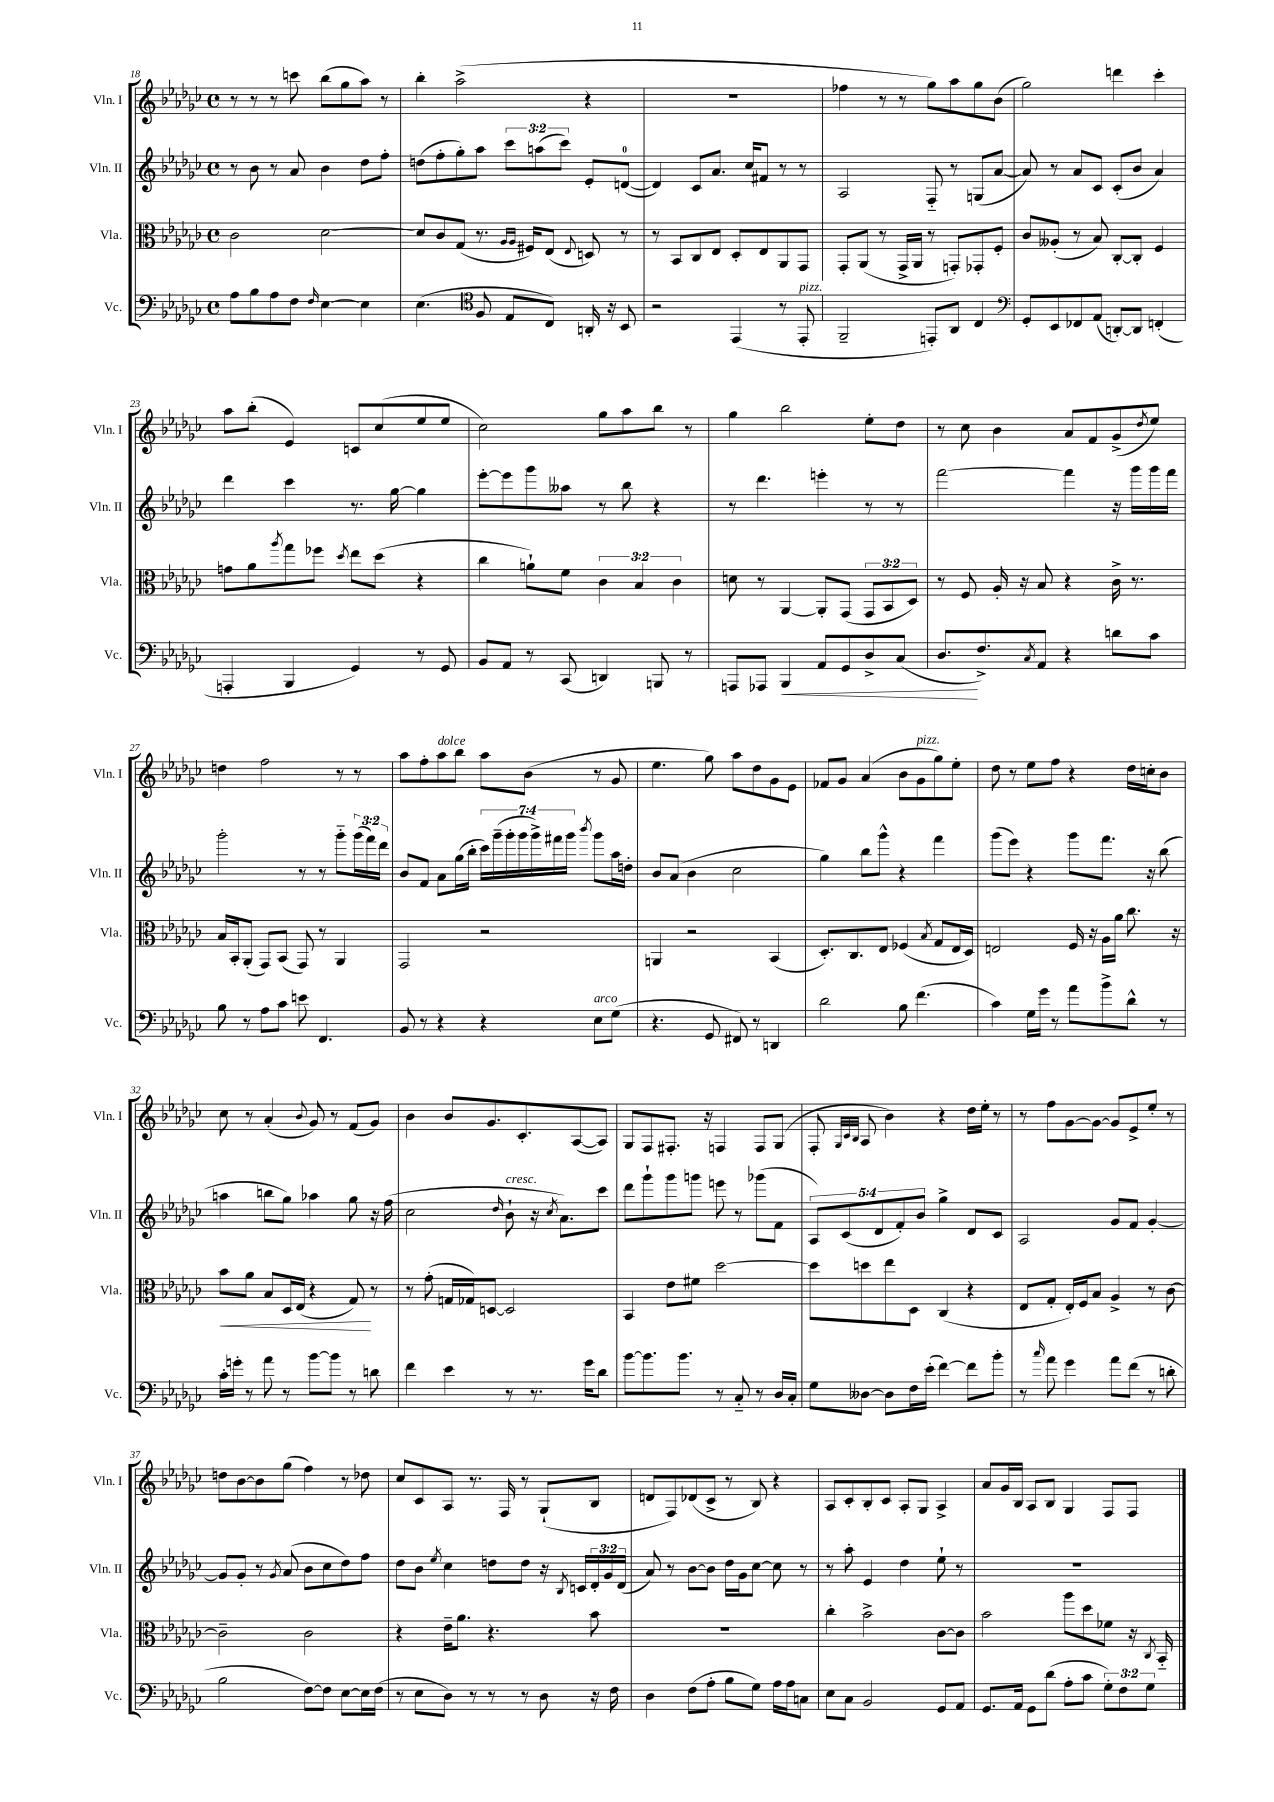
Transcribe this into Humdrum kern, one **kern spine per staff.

**kern	**kern	**kern	**kern
*staff4	*staff3	*staff2	*staff1
*clefF4	*clefC3	*clefG2	*clefG2
*k[b-e-a-d-g-c-]	*k[b-e-a-d-g-c-]	*k[b-e-a-d-g-c-]	*k[b-e-a-d-g-c-]
*M4/4	*M4/4	*M4/4	*M4/4
*met(c)	*met(c)	*met(c)	*met(c)
8A-	2c-	8r	8r
8B-	.	8b-	8r
8A-	.	8r	8r
8F	.	8a-	8ccc
16qqF	.	.	.
[4E-	[2d-	4b-	(8bb-
.	.	.	8gg-
4E-]	.	8dd-	8aa-)
.	.	8ff'	8r
=	=	=	=
(4.E-	8d-]	(8dd	4bb-'
.	8c-	8ff'	.
.	(8G-	8gg-')	(2aa-^
*clefC4	*	*	*
8F	8.r	8aa-	.
8E-	.	12ccc-	.
.	16qqA-	.	.
.	16qqA-	.	.
.	16F#)	.	.
.	.	(12aa	.
8C-)	(8E-	.	.
.	.	12ccc-)	.
.	8qqE-	.	.
16AA'	8D)	8e-'	4r
16r	.	.	.
8BB-	8r	([8d	.
=	=	=	=
2r	8r	4d])	1r
.	8BB-	.	.
.	8C-	8c-	.
.	8E-	8.a-	.
(4EE-	8D-'	.	.
.	.	16cc-	.
.	8E-	8f#	.
8r	8AA-	8r	.
8EE-'	8GG-	8r	.
=	=	=	=
2FF~	8GG-'	2A-	4ff-
.	(8AA-	.	.
.	8r	.	8r
.	16GG-^	.	8r
.	16AA-	.	.
8EE')	8r	8F'~	8gg-)
8AA-	8GG')	8r	8aa-
4C-	8GG-'	(8G	8gg-
.	8F'	[8a-	(8b-
=	=	=	=
*clefF4	*	*	*
8GG-'	8c-	8a-])	2gg-)
8EE-	(8A--'	8r	.
8FF-	8r	8a-	.
(8AA-	8B-)	8c-	.
[8DD')	[8C-'	(8c-'	4ddd
8DD]	8C-']	8b-	.
(4FF'	4F	4a-)	4ccc-'
=	=	=	=
4AAA'	8g	4ddd-	8aa-
.	8a-	.	(8bb-'
.	8qaa-	.	.
4BBB-	8gg-	4ccc-	4e-)
.	8ff-	.	.
.	8qdd-	.	.
4GG-)	8ee-	8.r	8c
.	(8dd-	.	(8cc-
.	.	[16gg-	.
8r	4r	4gg-]	8ee-
8GG-	.	.	8ee-
=	=	=	=
8BB-	4cc-	[8eee-'	2cc-)
8AA-	.	8eee-]	.
8r	8a`)	8ggg-	.
(8CC-	8f	8aa--	.
4DD)	6c-	8r	8gg-
.	.	8bb-	8aa-
.	6B-	.	.
8BBB	.	4r	8bb-
.	6c-	.	.
8r	.	.	8r
=	=	=	=
8AAA	8d	8r	4gg-
8AAA-	8r	4.ddd-	.
4BBB-	[4AA-	.	2bb-
8AA-	8AA-']	4eee'	.
8GG-	(8GG-	.	.
8D-^	12GG-	8r	8ee-'
.	12BB-	.	.
(8C-	.	8r	8dd-
.	12D-)	.	.
=	=	=	=
8.D-	8r	[2fff	8r
.	8F	.	8cc-
8.F^)	.	.	.
.	16A-'	.	4b-
.	16r	.	.
8qC-	.	.	.
8AA-	8B-	.	.
4r	4r	4fff]	8a-
.	.	.	8f
8d	16c-^	16r	(8g-^
.	8.r	16ggg-	.
.	.	.	8qdd-
8c-	.	16ggg-	8ee-)
.	.	16fff	.
=	=	=	=
8B-	16B-	2ggg-'	4dd
.	16BB-'	.	.
8r	(8AA-'	.	.
8A-	8GG-)	.	2ff
8c-	(8BB-	.	.
8e	8GG-)	8r	.
4.FF	8r	8r	.
.	4AA-	8ggg-'~	8r
.	.	(24ggg-	8r
.	.	24fff)	.
.	.	24ddd-	.
=	=	=	=
8BB-	2GG-	8b-	8aa-
8r	.	8f	8ff'
4r	.	8a-	8aa-
.	.	(16gg-	8bb-
.	.	16bb-'	.
4r	2r	28ccc-)	8aa-
.	.	(28ggg-~	.
.	.	28ggg-'	.
.	.	28ggg-	.
.	.	.	(8b-
.	.	28ggg-^)	.
.	.	28fff#	.
.	.	28ggg-	.
.	.	8qbbb-	.
8E-	.	8ggg-	8r
(8G-	.	16aa-	8g-
.	.	16dd'	.
=	=	=	=
4.r	4AA	8b-	4.ee-
.	.	(8a-	.
.	2r	4b-	.
8GG-	.	.	8gg-)
8FF#)	.	2cc-	8aa-
8r	.	.	8dd-
4DD	(4BB-	.	8g-
.	.	.	8e-
=	=	=	=
2d-	8.D-')	4gg-)	8f-
.	.	.	8g-
.	8.C-	.	.
.	.	8bb-	(4a-
.	8E-	8ggg-^^	.
8B-	(4F-	4r	8b-
(4.f	.	.	8g-
.	8qB-	.	.
.	8G-	4fff	8gg-)
.	16E-	.	8ee-'
.	16D-)	.	.
=	=	=	=
4c-)	2E	(8ggg-	8dd-
.	.	8eee-)	8r
16G-	.	4r	8ee-
16g-	.	.	.
8r	.	.	8ff
8a-	16F	8ggg-	4r
.	16r	.	.
8b-^	16A-	8.fff	.
.	16a-	.	.
8d-^^	8.cc-	.	16dd-
.	.	16r	16cc'
8r	.	(8bb-	8b-
.	16r	.	.
=	=	=	=
16c-'	8b-	4aa	8cc-
16g'	.	.	.
8r	8a-	.	8r
8a-	8B-	8bb	(4a-'
8r	16D-	8gg-)	.
.	(16E-	.	.
.	.	.	8qqb-
[8b-	4r	4aa-	8g-)
8b-]	.	.	8r
8r	8G-)	8gg-	(8f
8d	8r	16r	8g-)
.	.	(16ff	.
=	=	=	=
4f	8r	2cc-	4b-
.	(8g-'	.	.
4e-	16G	.	8b-
.	16G-)	.	.
.	[8D	.	8.g-
.	.	16qqdd-	.
8r	2D]	8b-`	.
.	.	.	8.c-'
8.r	.	16r	.
.	.	8qcc-	.
.	.	8.a-)	.
.	.	.	([8A-
16g-	.	.	.
8d-	.	8ccc-	8A-])
=	=	=	=
[8b-	4BB-	8ddd-	8G-
8.b-]	.	8ggg-`	8F
.	8e-	8ggg-	8.F#'
8.b-	.	.	.
.	8f#	8ggg	.
.	.	.	16r
8r	[2dd-	8eee	4F
8C-'~	.	8r	.
8r	.	(8ggg-	8F
16D-	.	8f	(8G-
16C-'	.	.	.
=	=	=	=
8G-	8dd-]	10A-)	8F'
.	.	(10c-	.
.	.	.	32qqG-
.	.	.	32qqc-
.	.	.	32qqB-
[8D--	8dd	.	8A-
.	.	10d-	.
8D--]	8ee-	.	4b-)
.	.	10f')	.
16F	8D-	.	.
.	.	10b-	.
(16e-'	.	.	.
[4f)	(4C-	4gg-^	4r
8f]	4r	8d-	16dd-
.	.	.	16ee-'
8b-'	.	8c-	8r
=	=	=	=
8r	8E-	2A-	8r
16qqcc-	.	.	.
8a-	8G-'	.	8ff
4g-	16E-')	.	[8g-
.	16F	.	.
.	8B-	.	8g-_
8a-	4A-^	8g-	8g-]
(8f	.	8f	8e-^
8r	8r	[4g-'	8ee-'
8d'	[8c-	.	8r
=	=	=	=
2B-	2c-~]	8g-]	8dd
.	.	8g-'	[8b-
.	.	8r	8b-]
.	.	8qg-	.
.	.	(8a-	(8gg-
[8F)	2c-	8b-	4ff)
8F]	.	8cc-	.
[8E-	.	8dd-)	8r
16E-]	.	8ff	8dd-
(16F	.	.	.
=	=	=	=
8r	4r	8dd-	8cc-
8E-	.	8b-	8c-
.	.	8qee-	.
8D-)	16e-~	4cc-	8A-
.	8.a-	.	.
8r	.	.	8.r
8r	4.r	8dd	.
.	.	.	16F
8r	.	8dd	8r
8D-	.	16r	(8G-`
.	.	8qB-	.
.	.	16c	.
16r	8b-	24d-'	8B-
.	.	24g-	.
16F	.	.	.
.	.	(24d-	.
=	=	=	=
4D-	1r	8a-)	8d
.	.	8r	8F)
(8F	.	[8b-	(8d-
8A-'	.	8b-]	8c-^
8B-	.	16dd-	8r
.	.	16g-	.
8G-)	.	[8cc-	8B-)
16A-	.	8cc-]	4r
16A-	.	.	.
8C	.	8r	.
=	=	=	=
8E-	4cc-'	8r	8A-
8C-	.	8aa-'	8c-'
2BB-	2b-^	4e-	8B-'
.	.	.	8c-
.	.	4dd-	8A-'
.	.	.	8G-
8GG-	[8c-	8ee-`	4A-^
8AA-	8c-]	8r	.
=	=	=	=
8.GG-	2b-	1r	8a-
.	.	.	16g-
16AA-	.	.	16B-
8GG-	.	.	8A-
(8d-	.	.	8B-
8A-'	8aa-	.	4G-
8c-	8dd-	.	.
12G-')	8f-	.	8F
12F	.	.	.
.	16r	.	8F
12G-	.	.	.
.	8qC-	.	.
.	16BB-'~	.	.
==	==	==	==
*-	*-	*-	*-
